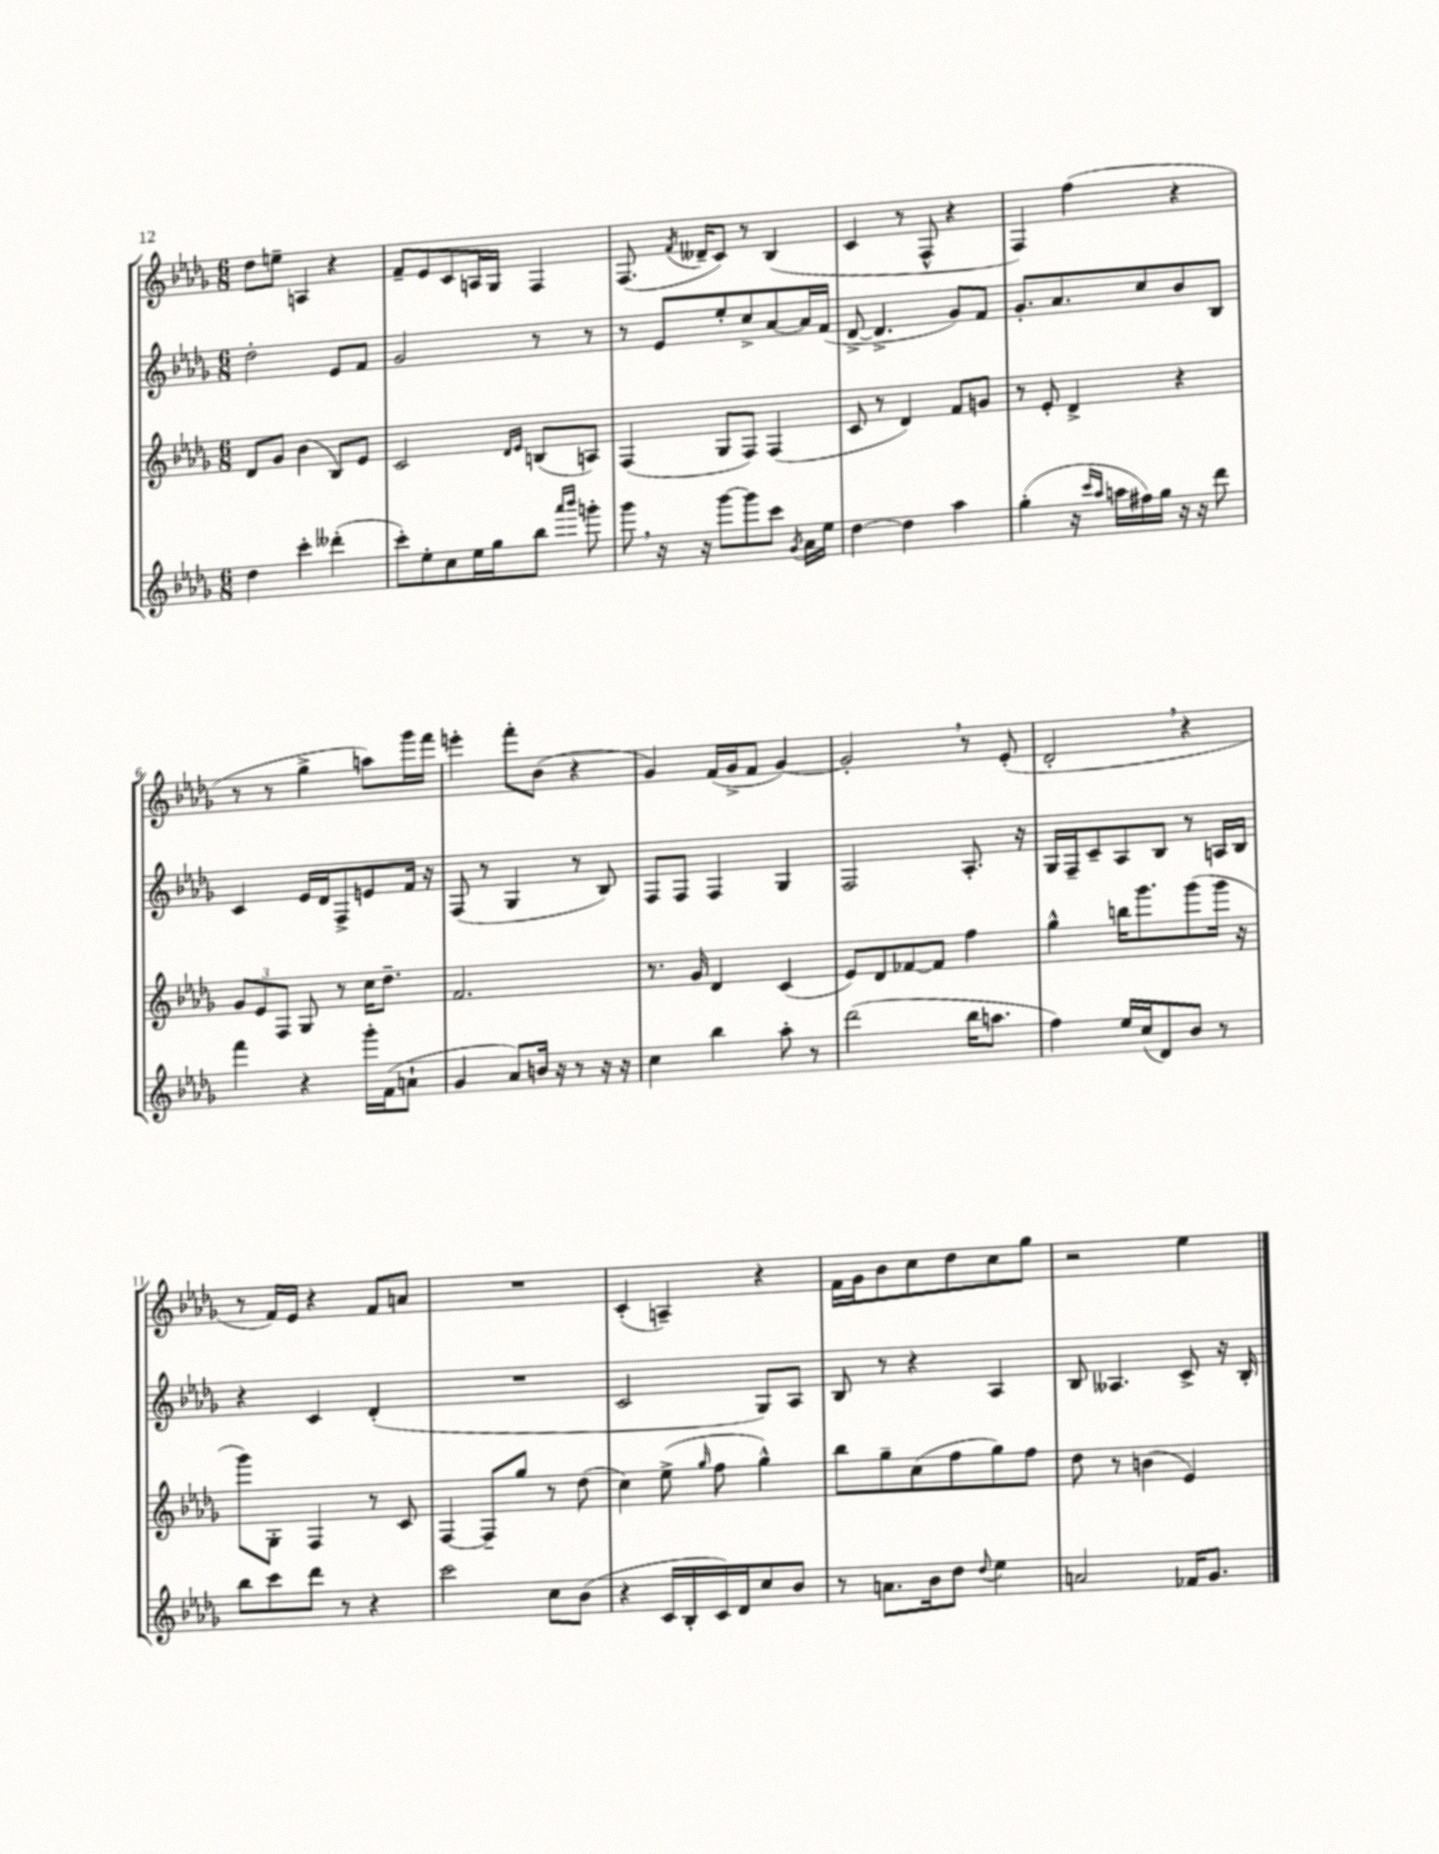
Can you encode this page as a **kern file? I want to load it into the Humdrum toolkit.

**kern	**kern	**kern	**kern
*staff4	*staff3	*staff2	*staff1
*clefG2	*clefG2	*clefG2	*clefG2
*k[b-e-a-d-g-]	*k[b-e-a-d-g-]	*k[b-e-a-d-g-]	*k[b-e-a-d-g-]
*M6/8	*M6/8	*M6/8	*M6/8
4dd-	8d-	2dd-'	8dd-
.	8g-	.	8ee~
4ccc'	(4b-	.	4A
(4ddd--'	8B-)	8e-	4r
.	8e-	8f	.
=	=	=	=
8ccc')	2c	2g-	8f~
8ee-'	.	.	8e-
8cc	.	.	8c
16ee-	.	.	16A
16gg-	.	.	16G-
.	16qqd-	.	.
.	16qqe-	.	.
8bb-	(8B	8r	4F
16qqaaa-	.	.	.
16qqbbb-	.	.	.
8ggg'	8A)	8r	.
=	=	=	=
8ggg-	(4F	8r	(8.F
16r	.	8e-	.
.	.	.	8qf
16r	.	.	16d--~
[8ggg-	8G-	8ee-'	8c)
8ggg-]	8F)	8cc^	8r
8ccc	(4F	[8a-	(4B-
8qg-	.	.	.
16a-	.	16a-]	.
16ee-	.	(16f	.
=	=	=	=
[4dd-	8c	[8d-^	4c
.	8r	4.d-^]	.
4dd-]	4d-)	.	8r
.	.	.	8F^^
4aa-	8f	8g-)	4r
.	8g	8f	.
=	=	=	=
(4gg-'	8r	8.g-'	4F)
.	8e-'	.	.
.	.	8.a-	.
16r	4d-^	.	(4ff
16qqccc	.	.	.
16qqaa-	.	.	.
16aa	.	.	.
16ff#)	.	8cc	.
16gg-	.	.	.
16r	4r	8b-	4r
16r	.	.	.
8ddd-	.	8B-	.
=	=	=	=
4fff	12g-	4c	8r
.	12e-	.	.
.	.	.	8r
.	12F	.	.
4r	8G-	16e-	4gg-^
.	.	16d-	.
.	8r	8F^	.
16ggg-'	16cc	8e	8aa)
(16f	8.dd-~	.	.
8a`	.	16f	16ggg-
.	.	16r	16fff
=	=	=	=
4g-	2.f	(8F	4eee'
.	.	8r	.
8a-)	.	4G-	8fff'
16b	.	.	(8b-
16r	.	.	.
8r	.	8r	4r
16r	.	8B-)	.
16r	.	.	.
=	=	=	=
4cc	8.r	8F	4g-)
.	.	8F	.
.	16g-	.	.
4bb-	4d-	4F	(16f
.	.	.	16g-^
.	.	.	8f
8aa-'	(4c	4G-	[4g-)
8r	.	.	.
=	=	=	=
(2ddd-	8e-)	2F	2g-']
.	8d-	.	.
.	[8f-	.	.
.	8f-]	.	.
16bb-	4ff	8.A-'	8r
8.aa	.	.	.
.	.	.	(8e-'
.	.	16r	.
=	=	=	=
4ff)	4gg-^^	16G-	2d-'
.	.	16F~	.
.	.	8c~	.
16ee-	16bb	8A-	.
(16cc	8.ggg-	.	.
8d-)	.	8B-	.
8b-	(8ggg-	8r	4r
8r	16ggg-	16A	.
.	16r	16B-	.
=	=	=	=
8bb-	8ggg-)	4r	8r
8ccc	8G-'	.	16f)
.	.	.	16e-
8ddd-	4F	4c	4r
8r	.	.	.
4r	8r	(4d-'	8f
.	8c	.	8a
=	=	=	=
2ccc	[4F	2.r	2.r
.	8F~]	.	.
.	8gg-	.	.
8cc	8r	.	.
(8b-	(8dd-	.	.
=	=	=	=
4r	4cc)	2c	(4c'
16c	(8ee-^	.	4A~)
16B-'	.	.	.
.	16qqgg-	.	.
16c)	8ff	.	.
16d-	.	.	.
8cc	4gg-^^)	8G-)	4r
8b-	.	8A-	.
=	=	=	=
8r	8bb-	8B-	16f
.	.	.	16g-
8.a	8gg-~	8r	8b-
.	(8cc	4r	8cc
16b-	.	.	.
8dd-	8ff	.	8dd-
8qqdd-	.	.	.
4ee-	8gg-)	4A-	8cc
.	8ff	.	8gg-
=	=	=	=
2a	8dd-	8B-	2r
.	8r	4.A--	.
.	(4b	.	.
16f-	4e-)	8c^	4ee-
8.g-	.	.	.
.	.	16r	.
.	.	16B-'	.
==	==	==	==
*-	*-	*-	*-
